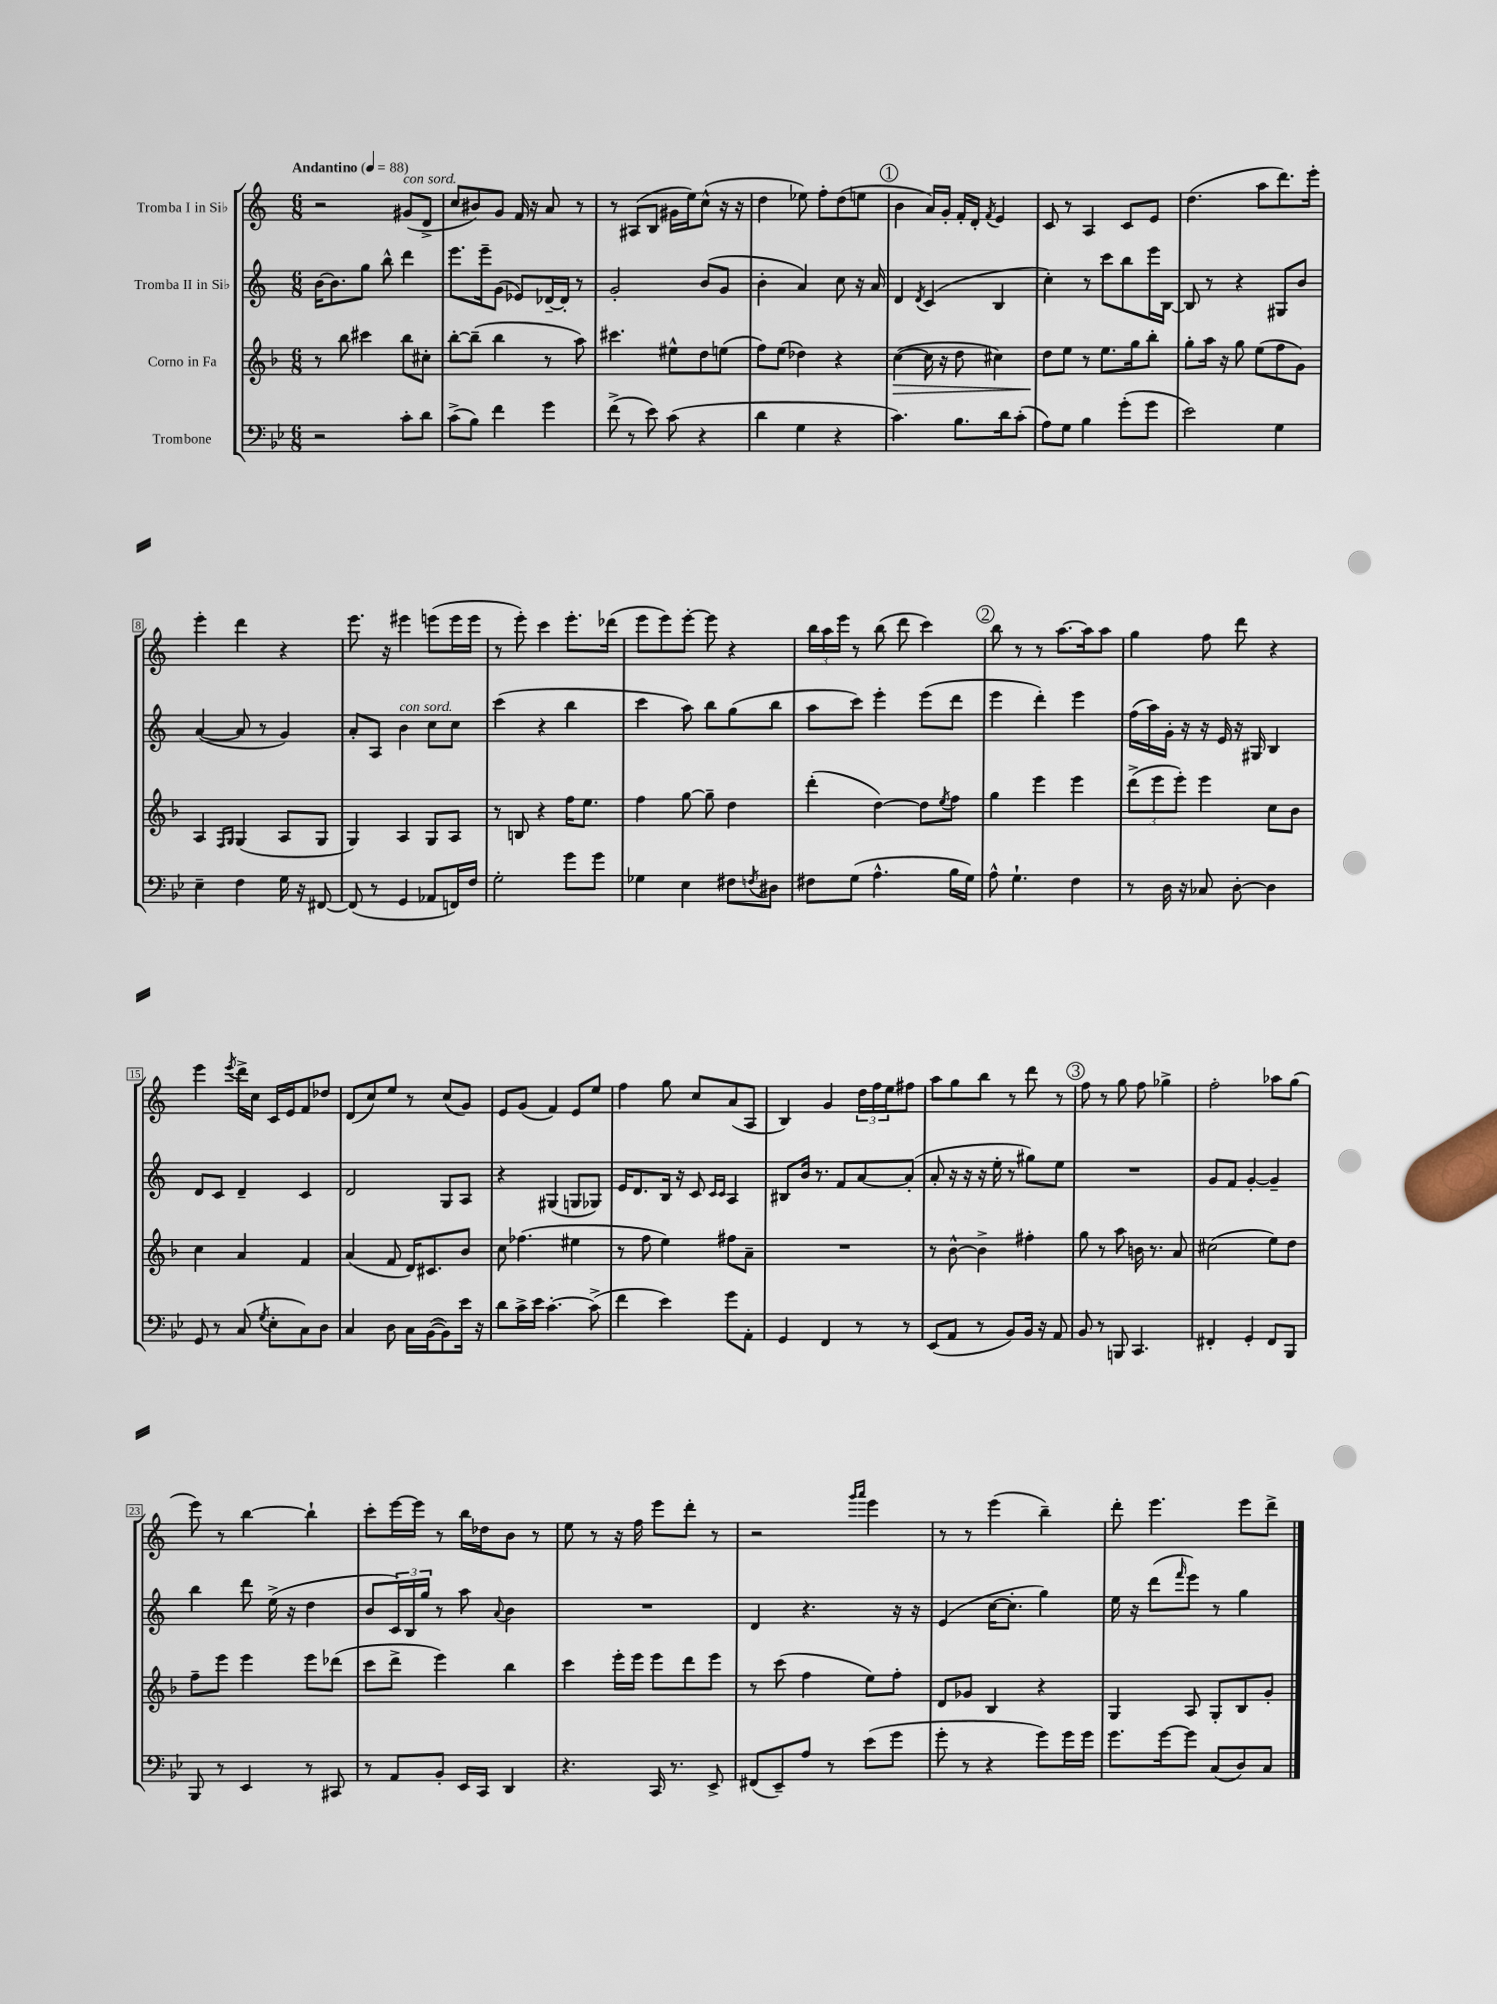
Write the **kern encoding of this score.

**kern	**kern	**dynam	**kern	**kern
*part4	*part3	*part3	*part2	*part1
*staff4	*staff3	*staff3	*staff2	*staff1
*I"Trombone	*I"Corno in Fa	*	*I"Tromba II in Si♭	*I"Tromba I in Si♭
*clefF4	*clefG2	*	*clefG2	*clefG2
*k[b-e-]	*k[b-]	*	*k[]	*k[]
*M6/8	*M6/8	*	*M6/8	*M6/8
*MM88	*MM88	*	*MM88	*MM88
=1	=1	=1	=1	=1
!	!	!	!	!LO:TX:a:B:t=Andantino
2r	8r	.	[16b\KL	2r
.	.	.	8.b\]	.
.	8bb-\	.	.	.
.	4ccc#X\	.	8gg\J	.
.	.	.	8bb^^\	.
!	!	!	!	!LO:TX:a:i:t=con sord.
8c'\L	8bb-\L	.	4ddd\	(8g#X/L
8d\J	8cc#X'\J	.	.	8d^/J
=2	=2	=2	=2	=2
(8c^\L	[8bb-'\L	.	8.eee\L	8cc/L
8B-\J)	(8bb-~\J]	.	.	8b#X/)
.	.	.	16eee~\k	.
4f\	4bb-\	.	(8g\J	8g/J
.	.	.	8e-X/L)	16f/
.	.	.	.	16r
4g\	8r	.	[16d-X~/L	8a/
.	.	.	16d-'/JJ]	.
.	8aa\)	.	8r	8r
=3	=3	=3	=3	=3
(8f^\	4.ccc#X\	.	2g'/	8r
8r	.	.	.	(8A#X/L
8e-\)	.	.	.	8B/J
(8c\	8ee#X^^\L	.	.	16g#X\LL
.	.	.	.	16ee\J)
4r	8dd\	.	(8b/L	(8cc^^\J
.	(8een\J	.	8g/J	16r
.	.	.	.	16r
=4	=4	=4	=4	=4
4d\	8ff\L)	.	4b'\	4dd\
.	(8ee\J	.	.	.
4G\	4dd-X\)	.	4a/)	8ee-X\)
.	.	.	.	8ff'\L
4r	4r	.	8cc\	(8dd\
.	.	.	16r	8een\J
.	.	.	16a/	.
!!LO:REH:place=s1:t=1
=5	=5	=5	=5	=5
!	!	!LO:HP:b	!	!
4.c\)	([4cc\	>	4d/	4b\
.	.	.	8qd/	.
.	16cc\]	.	(4c/	16a/LL)
.	16r	.	.	16g'/JJ
8.B-\L	8dd\	.	.	16f'/LL
.	.	.	.	16d'/JJ
.	.	.	.	8qf/
.	4cc#X\)	.	4B/	4e/
16d\k	.	.	.	.
(8c'\J	.	.	.	.
=6	=6	=6	=6	=6
8A\L)	8dd\L	.	4cc'\)	8c/
8G\J	8ee\J	]	.	8r
4B-\	8r	.	8r	4A/
.	8.ee\L	.	8ccc\L	.
(8g'\L	.	.	8bb\	8c/L
.	16gg\k	.	.	.
8g\J	8bb-'\J	.	16eee\L	8e/J
.	.	.	[16B\JJ	.
=7	=7	=7	=7	=7
2e-\)	8gg'\L	.	8B/]	(4.dd\
.	16aa\Jk	.	8r	.
.	16r	.	.	.
.	8gg\	.	4r	.
.	(8ee\L	.	.	8aa\L
4G\	8ff\	.	8G#X/L	8.ddd\)
.	8g\J)	.	8b/J	.
.	.	.	.	16eee'\Jk
!!LO:LB:g=z
=8	=8	=8	=8	=8
4E-~\	4A/	.	([4a/	4eee'\
.	16qqF/LL	.	.	.
.	16qqG/JJ	.	.	.
4F\	(4G/	.	8a/]	4ddd\
.	.	.	8r	.
16G\	8A/L	.	4g/)	4r
16r	.	.	.	.
[8FF#X/	8G/J	.	.	.
=9	=9	=9	=9	=9
(8FF#/]	4G/)	.	8a'/L	8.eee\
8r	.	.	8A/J	.
.	.	.	.	16r
!	!	!	!LO:TX:a:i:t=con sord.	!
4GG/	4A/	.	4b\	4eee#X\
8AA-X/L	8G/L	.	8cc\L	(8eeen\L
16FFn/L)	8A/J	.	8cc\J	16eee\L
16F/JJ	.	.	.	16eee\JJ
=10	=10	=10	=10	=10
2G'\	8r	.	(4ccc\	8r
.	8Bn/	.	.	8eee'\)
.	4r	.	4r	4ccc\
8g\L	16ff\KL	.	4bb\	8.eee'\L
.	8.ee\J	.	.	.
8g\J	.	.	.	.
.	.	.	.	(16ddd-X\Jk
=11	=11	=11	=11	=11
4G-X\	4ff\	.	4ccc\	8eee\L
.	.	.	.	8eee\)
4E-\	[8gg\	.	8aa\)	[8eee'\J
.	8gg~\]	.	8bb\L	8eee\]
8F#X\L	4dd\	.	(8gg\	4r
8qFn/	.	.	.	.
8D#X\J	.	.	8bb\J	.
=12	=12	=12	=12	=12
8F#X\L	(4ddd'\	.	8aa\L	24bb\LL
.	.	.	.	24aa\
.	.	.	.	24eee\JJ
(8G\J	.	.	8ccc\J)	8r
4.A^^\	[4dd\)	.	4eee'\	(8bb\
.	.	.	.	8ddd\
.	8dd\L]	.	(8eee\L	4ccc\)
.	8qee/	.	.	.
16B-\LL	8ff\J	.	8ddd\J	.
16G\JJ)	.	.	.	.
!!LO:REH:place=s1:t=2
=13	=13	=13	=13	=13
8A^^\	4gg\	.	4eee\	8bb\
4.G`\	.	.	.	8r
.	4eee\	.	4ddd'\)	8r
.	.	.	.	[8.aa\L
4F\	4eee\	.	4eee\	.
.	.	.	.	16aa\k]
.	.	.	.	8aa\J
=14	=14	=14	=14	=14
8r	(12ddd^\L	.	(16ff\LL	4gg\
.	.	.	16aa\)	.
.	12eee\	.	.	.
16D\	.	.	16g'\JJ	.
.	12eee'\J)	.	.	.
16r	.	.	16r	.
8C-X/	4eee\	.	16r	8ff\
.	.	.	16e/	.
[8D'\	.	.	16r	8ddd\
.	.	.	16G#X/	.
4D\]	8cc\L	.	4B/	4r
.	8b-\J	.	.	.
!!LO:LB:g=z
=15	=15	=15	=15	=15
8GG/	4cc\	.	8d/L	4eee\
8r	.	.	8c/J	.
.	.	.	.	8qeee/
(8C/	4a/	.	4d~/	16ddd^\LL
.	.	.	.	16cc\JJ
8qG/	.	.	.	.
8E-'\L	.	.	.	16c/LL
.	.	.	.	16e/J
8C\)	4f/	.	4c/	8f/
8D\J	.	.	.	8dd-X/J
=16	=16	=16	=16	=16
4C/	(4a/	.	2d/	(8d/L
.	.	.	.	8cc/)
8D\	8f/	.	.	8ee/J
16C\LL	16d/KL)	.	.	8r
([16BB-\J	8.c#X/	.	.	.
8BB-\])	.	.	8G/L	(8cc/L
16e-\Jk	8b-/J	.	8A/J	8g/J)
16r	.	.	.	.
=17	=17	=17	=17	=17
8d\L	8cc\	.	4r	8e/L
16c^\L	(4.ff-X\	.	.	(8g/J
16e-\JJ	.	.	.	.
[4.c'\	.	.	(4G#X/	4f/)
.	4ee#X\	.	8Gn/L	8e/L
(8c^\]	.	.	8G-X/J)	8ee/J
=18	=18	=18	=18	=18
4f\	8r	.	16e/KL	4ff\
.	.	.	8.d/	.
.	8ff\	.	.	.
4e-\)	4ee\)	.	16B/Jk	8gg\
.	.	.	16r	.
.	.	.	8c/	8cc/L
.	.	.	16qqc/LL	.
.	.	.	16qqc/JJ	.
8g\L	8ff#X\L	.	4A/	(8a/
8AA'\J	8a~\J	.	.	8A/J
=19	=19	=19	=19	=19
4GG/	2.r	.	8B#X/L	4B/)
.	.	.	16b/Jk	.
.	.	.	8.r	.
4FF/	.	.	.	4g/
.	.	.	8f/L	.
8r	.	.	[8a/	24dd\LL
.	.	.	.	24ff\
.	.	.	.	24ee\J
8r	.	.	(8a'/J]	8ff#X\J
=20	=20	=20	=20	=20
(8EE-/L	8r	.	8a'/	8aa\L
8AA/J	[8b-^^\	.	16r	8gg\
.	.	.	16r	.
8r	4b-^\]	.	16r	8bb\J
.	.	.	16ee'\	.
8BB-/L)	.	.	8r	8r
16BB-/Jk	4ff#X'\	.	8gg#X\L)	8ddd\
16r	.	.	.	.
8AA/	.	.	8ee\J	8r
!!LO:REH:place=s1:t=3
=21	=21	=21	=21	=21
8BB-/	8gg\	.	2.r	8ff\
8r	8r	.	.	8r
8BBBn/	8aa\	.	.	8gg\
4.CC/	16bn\	.	.	8ff\
.	8.r	.	.	.
.	.	.	.	4gg-X^\
.	8a/	.	.	.
=22	=22	=22	=22	=22
4FF#X'/	(2cc#X\	.	8g/L	2ff'\
.	.	.	8f/J	.
4GG'/	.	.	[4g'/	.
8FF#/L	8ee\L)	.	4g~/]	8aa-X\L
8BBB-/J	8dd\J	.	.	(8gg\J
!!LO:LB:g=z
=23	=23	=23	=23	=23
8BBB-/	8ff~\L	.	4bb\	8eee\)
8r	8eee\J	.	.	8r
4EE-/	4eee\	.	8ddd\	[4bb\
.	.	.	(16ee^\	.
.	.	.	16r	.
8r	8eee\L	.	4dd\	4bb`\]
8CC#X/	(8ddd-X\J	.	.	.
=24	=24	=24	=24	=24
8r	8ccc\L	.	8b/L	8ccc'\L
8AA/L	8ddd^\J	.	24c/L)	[16eee\L
.	.	.	24B/	.
.	.	.	.	16eee\JJ]
.	.	.	24gg/JJ	.
8BB-'/J	4eee\)	.	8r	8r
16EE-/LL	.	.	8aa\	16bb\LL
16CC/JJ	.	.	.	16dd-X\J
.	.	.	8qqa/	.
4DD/	4bb-\	.	4b\	8b\J
.	.	.	.	8r
=25	=25	=25	=25	=25
4.r	4ccc\	.	2.r	8ee\
.	.	.	.	8r
.	16eee'\LL	.	.	16r
.	16eee\JJ	.	.	16ff\
16CC/	8eee\L	.	.	8eee\L
8.r	.	.	.	.
.	8ddd\	.	.	8ddd'\J
8EE-^/	8eee\J	.	.	8r
=26	=26	=26	=26	=26
(8FF#X/L	8r	.	4d/	2r
8EE-~/)	(8ccc\	.	.	.
8A/J	4ff\	.	4.r	.
8r	.	.	.	.
.	.	.	.	16qqggg/LL
.	.	.	.	16qqaaa/JJ
(8e-\L	8ee\L)	.	.	4eee\
8g\J	8ff'\J	.	16r	.
.	.	.	16r	.
=27	=27	=27	=27	=27
8g'\	8d/L	.	(4e/	8r
8r	8g-X/J	.	.	8r
4r	4B-/	.	[16cc\KL	(4eee\
.	.	.	8.cc'\J]	.
8g\L)	4r	.	4gg\)	4bb~\)
16g\L	.	.	.	.
16g\JJ	.	.	.	.
=28	=28	=28	=28	=28
8.g\L	4G/	.	16ee\	8ddd'\
.	.	.	16r	.
.	.	.	(8ddd\L	4.eee\
[16g\k	.	.	.	.
.	.	.	16qqfff/	.
8g\J]	8A/	.	8eee\J)	.
(8C/L	8G'/L	.	8r	.
8D/)	8B-/	.	4gg\	8eee\L
8C/J	8g'/J	.	.	8ddd^\J
==	==	==	==	==
*-	*-	*-	*-	*-
